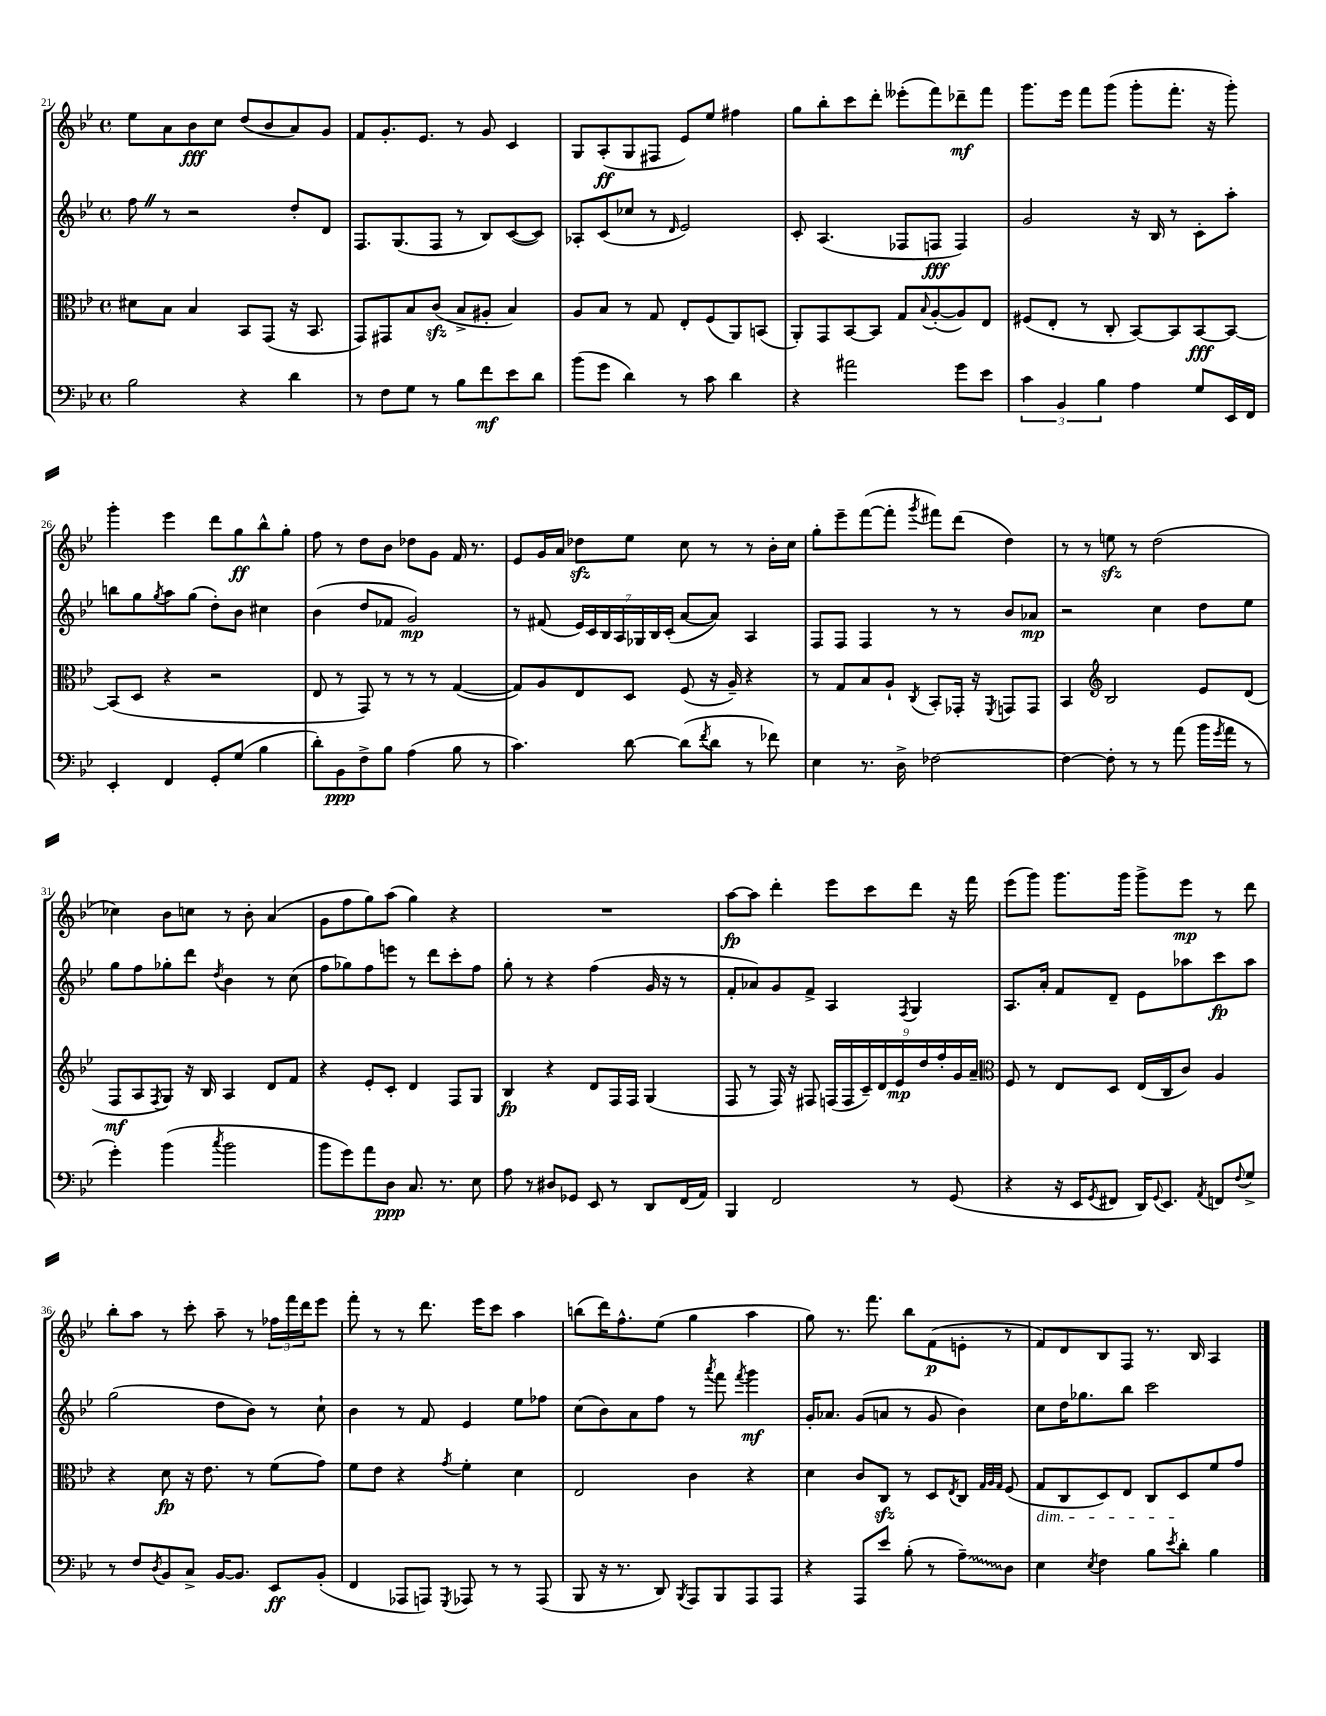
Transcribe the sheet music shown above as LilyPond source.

<<
\new StaffGroup <<
\new Staff = "s0" {
    \clef treble \key bes \major \defaultTimeSignature \time 4/4
    ees''8 a'8 bes'8\fff c''8 d''8( bes'8 a'8) g'8 |
    f'8 g'8.-. ees'8. r8 g'8 c'4 |
    g8 a8-.\ff( g8 fis8 ees'8) ees''8 fis''4 |
    g''8 bes''8-. c'''8 d'''8-. eeses'''8-.( f'''8) des'''8--\mf f'''8 |
    g'''8. ees'''16 f'''8 g'''8( g'''8-. f'''8.-. r16 g'''8-.) |
    g'''4-. ees'''4 d'''8 g''8\ff bes''8-^ g''8-. |
    f''8 r8 d''8 bes'8 des''8 g'8 f'16 r8. |
    ees'8 g'16 a'16 des''8\sfz ees''8 c''8 r8 r8 bes'16-. c''16 |
    g''8-. ees'''8-- f'''8~( f'''8-. \acciaccatura { g'''8 } fis'''8) d'''8( d''4) |
    r8 r8 e''8\sfz r8 d''2( |
    ces''4) bes'8 c''8 r8 bes'8-. a'4( |
    g'8 f''8 g''8) a''8( g''4) r4 |
    R1 |
    a''8~\fp a''8 d'''4-. ees'''8 c'''8 d'''8 r16 f'''16 |
    ees'''8( g'''8) g'''8. g'''16 g'''8-> ees'''8\mp r8 d'''8 |
    bes''8-. a''8 r8 c'''8-. a''8-- r8 \tuplet 3/2 { fes''16 f'''16 d'''16 } ees'''8 |
    f'''8-. r8 r8 d'''8. ees'''16 c'''8 a''4 |
    b''8( d'''16) f''8.-^ ees''8( g''4 a''4 |
    g''8) r8. f'''8. bes''8 f'8\p( e'8-. r8 |
    f'8) d'8 bes8 f8 r8. bes16 a4 \bar "|." |
}
\new Staff = "s1" {
    \clef treble \key bes \major \defaultTimeSignature \time 4/4
    f''8 \once \override BreathingSign.text = \markup { \musicglyph "scripts.caesura.straight" } \breathe r8 r2 d''8-. d'8 |
    f8. g8.( f8 r8 bes8) c'8~( c'8) |
    aes8-. c'8( ces''8 r8 \grace { d'16 } ees'2) |
    c'8-. a4.( fes8 f8\fff f4) |
    g'2 r16 bes16 r8 c'8-. a''8-. |
    b''8 g''8 \acciaccatura { g''8 } a''8 g''8( d''8-.) bes'8 cis''4 |
    bes'4( d''8 fes'8 g'2\mp) |
    r8 fis'8( \tuplet 7/4 { ees'16) c'16 bes16 a16 ges16 bes16 c'16-.( } a'8~ a'8) a4 |
    f8 f8 f4 r8 r8 bes'8 aes'8\mp |
    r2 c''4 d''8 ees''8 |
    g''8 f''8 ges''8-. d'''8 \acciaccatura { d''8 } bes'4 r8 c''8( |
    f''8 ges''8) f''8 e'''8 r8 d'''8 c'''8-. f''8 |
    g''8-. r8 r4 f''4( g'16 r16 r8 |
    f'8-. aes'8) g'8 f'8-> a4 \acciaccatura { f8 } g4 |
    a8. a'16-. f'8 d'8-- ees'8 aes''8 c'''8\fp aes''8 |
    g''2( d''8 bes'8) r8 c''8-! |
    bes'4 r8 f'8 ees'4 ees''8 fes''8 |
    c''8( bes'8) a'8 f''8 r8 \acciaccatura { a'''8 } f'''8 \acciaccatura { f'''8 } g'''4\mf |
    g'16-. aes'8. g'8( a'8 r8 g'8 bes'4) |
    c''8 d''16 ges''8. bes''8 c'''2 \bar "|." |
}
\new Staff = "s2" {
    \clef alto \key bes \major \defaultTimeSignature \time 4/4
    dis'8 bes8 bes4 bes,8 g,8( r16 bes,8. |
    g,8) gis,8 bes8 c'8\sfz( bes8-> ais8-. bes4) |
    a8 bes8 r8 g8 ees8-. f8( a,8) b,8( |
    a,8-.) g,8 bes,8~ bes,8 g8 \appoggiatura { bes8 } a8~-.( a8) ees8 |
    fis8( ees8-. r8 c8-. bes,8~) bes,8 bes,8~\fff bes,8~ |
    bes,8( d8 r4 r2 |
    ees8 r8 g,8) r8 r8 r8 g4~( |
    g8) a8 ees8 d8 f8( r16 a16--) r4 |
    r8 g8 bes8 a8-! \acciaccatura { c8 } bes,8-. ges,16-. r16 \acciaccatura { f,8 } g,8 g,8 |
    bes,4 \clef treble bes2 ees'8 d'8( |
    f8\mf a8 \acciaccatura { f8 } g8) r16 bes16 a4 d'8 f'8 |
    r4 ees'8-. c'8-. d'4 f8 g8 |
    bes4\fp r4 d'8 f16 f16 g4( |
    f8 r8 f16) r16 fis8 \tuplet 9/8 { f16( f16 c'16--) d'16 ees'16\mp d''16 f''16-. g'16 a'16-- } |
    \clef alto f8 r8 ees8 d8 ees16( c16 c'8) a4 |
    r4 d'8\fp r16 ees'8. r8 f'8( g'8) |
    f'8 ees'8 r4 \acciaccatura { g'8 } f'4-. d'4 |
    ees2 c'4 r4 |
    d'4 c'8 c8\sfz r8 d8 \acciaccatura { ees8 } c8 \grace { g32 a32 g32 } f8( |
    g8\dim c8 d8) ees8 c8 d8\! f'8 g'8 \bar "|." |
}
\new Staff = "s3" {
    \clef bass \key bes \major \defaultTimeSignature \time 4/4
    bes2 r4 d'4 |
    r8 f8 g8 r8 bes8 f'8\mf ees'8 d'8 |
    bes'8( g'8 d'4) r8 c'8 d'4 |
    r4 ais'2 g'8 ees'8 |
    \tuplet 3/2 { c'4 bes,4 bes4 } a4 g8 ees,16 f,16 |
    ees,4-. f,4 g,8-. g8( bes4 |
    d'8-.) bes,8\ppp f8-> bes8 a4( bes8 r8 |
    c'4.) d'8~ d'8( \acciaccatura { f'8 } d'8 r8 fes'8) |
    ees4 r8. d16-> fes2~ |
    fes4~ fes8-. r8 r8 a'8( bes'16 \acciaccatura { g'8 } a'16 r8 |
    g'4-.) bes'4( \acciaccatura { c''8 } bes'2 |
    bes'8 g'8) a'8 d8\ppp c8. r8. ees8 |
    a8 r8 dis8 ges,8 ees,8 r8 d,8 f,16( a,16) |
    bes,,4 f,2 r8 g,8( |
    r4 r16 ees,16 \acciaccatura { g,8 } fis,8 d,16) \appoggiatura { g,8 } ees,8. \acciaccatura { a,8 } f,8 \appoggiatura { f8 } g8-> |
    r8 f8 \acciaccatura { d8 } bes,8 c8-> bes,16~ bes,8. ees,8\ff bes,8-.( |
    f,4 aes,,8 a,,8) \acciaccatura { g,,8 } aes,,8 r8 r8 aes,,8( |
    bes,,8 r16 r8. d,8) \acciaccatura { bes,,8 } a,,8 bes,,8 a,,8 a,,8 |
    r4 a,,8 ees'8 bes8-.( r8 \once \override Glissando.style = #'zigzag a8--\glissando) d8 |
    ees4 \acciaccatura { ees8 } f4 bes8 \acciaccatura { ees'8 } d'8-. bes4 \bar "|." |
}
>>
>>
\layout { \context { \Score currentBarNumber = #21 } }
